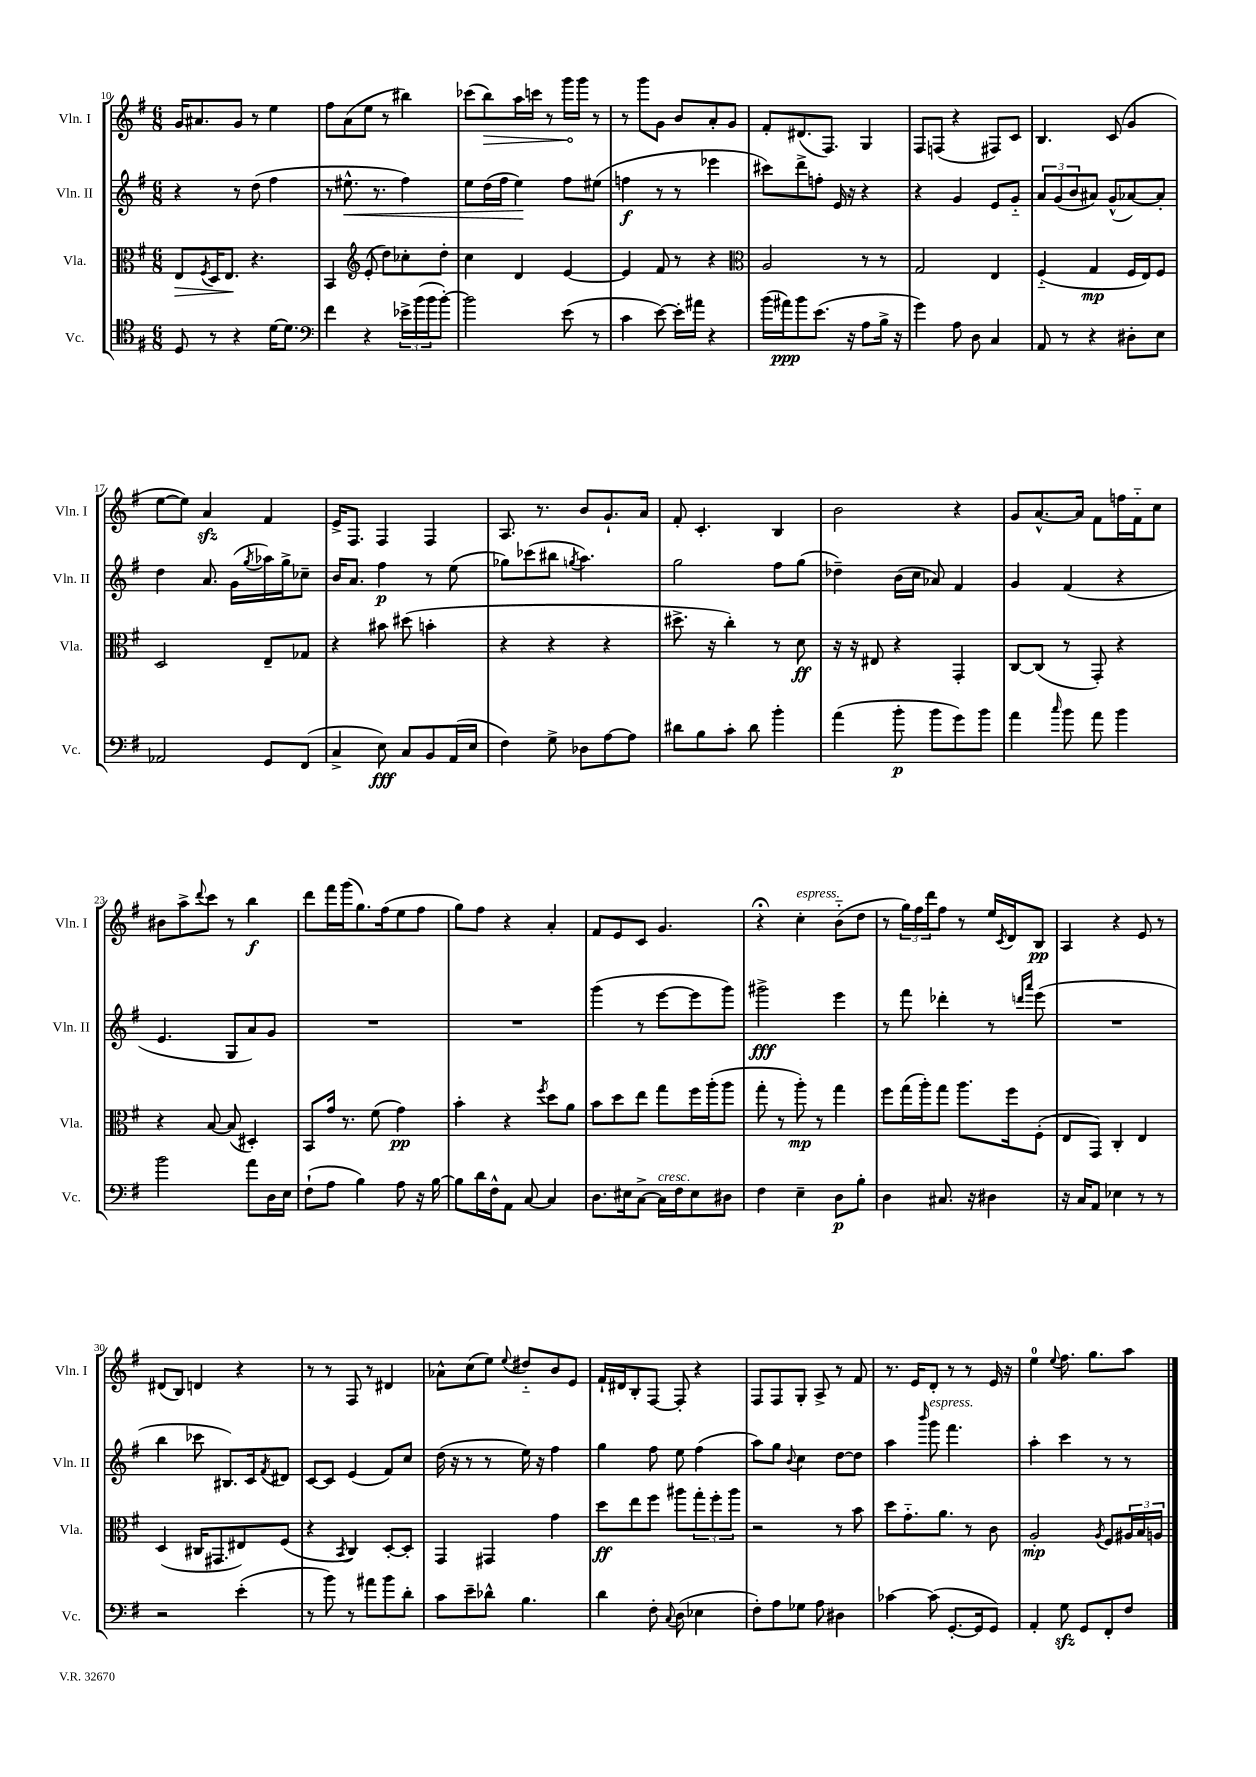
<<
\new StaffGroup <<
\new Staff = "s0" \with { instrumentName = "Vln. I" shortInstrumentName = "Vln. I" } {
    \clef treble \key g \major \numericTimeSignature \time 6/8
    g'16 ais'8. g'8 r8 e''4 |
    fis''8 a'8( e''8 r8 bis''4) |
    ces'''8( \once \override Hairpin.circled-tip = ##t b''8\>) a''16 c'''16 r8 g'''16\! g'''16 r8 |
    r8 g'''8 g'8 b'8 a'8-. g'8 |
    fis'8-. dis'8.( fis8.) g4 |
    fis8 f8( r4 fis8) c'8 |
    b4. c'8( g'4 |
    e''8~ e''8) a'4\sfz fis'4 |
    e'16-> fis8. fis4 fis4 |
    a8. r8. b'8 g'8.-! a'16 |
    fis'8-. c'4.-. b4 |
    b'2 r4 |
    g'8 a'8.~-^ a'16 fis'8 f''16 fis'16-_ c''8 |
    bis'8 a''8-> \appoggiatura { d'''8 } c'''8 r8 b''4\f |
    d'''8 fis'''16 g'''16( g''8.) fis''16( e''8 fis''8 |
    g''8) fis''8 r4 a'4-. |
    fis'8 e'8 c'8 g'4. |
    r4\fermata c''4-.^\markup { \italic "espress." } b'8-_( d''8 |
    r8 \tuplet 3/2 { g''16) fis''16 d'''16 } fis''8 r8 e''16 \acciaccatura { c'8 } d'16 b8\pp |
    a4 r4 e'8 r8 |
    dis'8( b8) d'4 r4 |
    r8 r8 fis8 r8 dis'4 |
    aes'8-^ c''8( e''8) \appoggiatura { e''8 } dis''8-_ b'8 e'8 |
    fis'16-! dis'16 b8-. fis8~ fis8-. r4 |
    fis8 fis8 g8-. a8-> r8 fis'8 |
    r8. e'16 d'8-. r8 r8 e'16 r16 |
    e''4-0 \appoggiatura { e''8 } fis''8. g''8. a''8 \bar "|." |
}
\new Staff = "s1" \with { instrumentName = "Vln. II" shortInstrumentName = "Vln. II" } {
    \clef treble \key g \major \numericTimeSignature \time 6/8
    r4 r8 d''8( fis''4 |
    r8 eis''8.-^\< r8. fis''4) |
    e''8 d''16( fis''16 e''4\!) fis''8 eis''8( |
    f''4\f r8 r8 ees'''4 |
    cis'''8) d'''8-> f''8-. e'16 r16 r4 |
    r4 g'4 e'8 g'8-_ |
    \tuplet 3/2 { a'8 g'8( b'8 } ais'8) g'8-^( aes'8~) aes'8-. |
    d''4 a'8. g'16( \acciaccatura { g''8 } aes''16) g''16-> ces''8-- |
    b'16 a'8. fis''4\p r8 e''8( |
    ges''8) ces'''8( bis''8 \acciaccatura { g''8 } a''4.) |
    g''2 fis''8 g''8( |
    des''4--) b'16( c''16 aes'8) fis'4 |
    g'4 fis'4( r4 |
    e'4. g8 a'8) g'8 |
    R2. |
    R2. |
    g'''4( r8 e'''8~ e'''8 g'''8) |
    gis'''2->\fff e'''4 |
    r8 fis'''8 des'''4-. r8 \grace { d'''16 a'''16 } e'''8( |
    R2. |
    b''4 ces'''8 bis8.) c'16 \acciaccatura { fis'8 } dis'8 |
    c'8~ c'8 e'4( fis'8) c''8 |
    d''16( r16 r8 r8 e''16) r16 fis''4 |
    g''4 fis''8 e''8 fis''4( |
    a''8) g''8 \appoggiatura { b'8 } c''4 d''8~ d''8 |
    a''4 \grace { b'''16 } g'''8^\markup { \italic "espress." } fis'''4. |
    a''4-. c'''4 r8 r8 \bar "|." |
}
\new Staff = "s2" \with { instrumentName = "Vla." shortInstrumentName = "Vla." } {
    \clef alto \key g \major \numericTimeSignature \time 6/8
    e8\> \acciaccatura { fis8 } d16 e8.\! r4. |
    b,4 \clef treble e'8-.( d''8) ces''8-. d''8-. |
    c''4 d'4 e'4~ |
    e'4 fis'8 r8 r4 |
    \clef alto a2 r8 r8 |
    g2 e4 |
    fis4-_( g4\mp fis16 e16) fis8 |
    d2 e8-- ges8 |
    r4 bis'8 dis''8( b'4-. |
    r4 r4 r4 |
    dis''8.-> r16 c''4-.) r8 d'8\ff |
    r16 r16 eis8 r4 g,4-. |
    c8~ c8( r8 g,8-.) r4 |
    r4 b8~ b8( dis4-.) |
    b,8 g'16 r8. fis'8( g'4\pp) |
    b'4-. r4 \acciaccatura { fis''8 } d''8 a'8 |
    b'8 d''8 e''8 g''8 fis''16 a''16-.( a''8 |
    g''8-. r8 a''8-.\mp) r8 g''4 |
    fis''8 g''16( a''16-.) g''8 a''8. fis''16 fis8-.( |
    e8 g,8) c4-. e4 |
    d4( cis16 gis,8. eis8) fis8( |
    r4 \acciaccatura { b,8 } c4) d8~-. d8-. |
    g,4 gis,4 g'4 |
    d''8\ff e''8 fis''8 ais''8 \tuplet 3/2 { g''8-. fis''8-. ais''8 } |
    r2 r8 b'8 |
    d''8 g'8.-_ a'8. r8 c'8 |
    a2-.\mp \acciaccatura { a8 } fis8 \tuplet 3/2 { ais16 b16 a16 } \bar "|." |
}
\new Staff = "s3" \with { instrumentName = "Vc." shortInstrumentName = "Vc." } {
    \clef tenor \key g \major \numericTimeSignature \time 6/8
    d8 r8 r4 d'16~ d'8. |
    \clef bass fis'4 r4 \tuplet 3/2 { ees'16-> b'16( b'16 } b'8~-.) |
    b'2 e'8( r8 |
    c'4 e'8~) e'16-. ais'16 r4 |
    b'16( ais'16\ppp) b'8 e'8.( r16 a8 b16-> r16 |
    g'4) a8 d8 c4 |
    a,8 r8 r4 dis8-. e8 |
    aes,2 g,8 fis,8( |
    c4-> e8\fff) c8 b,8 a,16( e16 |
    fis4) g8-> des8 a8~ a8 |
    dis'8 b8 c'8-. dis'8 b'4-. |
    a'4( b'8-.\p b'8 g'8) b'8 |
    a'4 \grace { c''16 } b'8 a'8 b'4 |
    b'2 a'8 d16 e16 |
    fis8-!( a8 b4) a8 r16 b16~ |
    b8 d'16 fis16-^ a,8 c8~ c4 |
    d8. eis16 c8~-> c16^\markup { \italic "cresc." } fis16 eis8 dis8 |
    fis4 e4-- d8\p b8-. |
    d4 cis8. r16 dis4 |
    r16 c16 a,8 ees4 r8 r8 |
    r2 e'4-.( |
    r8 b'8) r8 ais'8 b'8 d'8-. |
    c'8 e'8-- des'8-^ b4. |
    d'4 fis8-. \appoggiatura { c8 } d8( ees4 |
    fis8-.) a8 ges8 a8 dis4 |
    ces'4~ ces'8( g,8.~-. g,16 g,8) |
    a,4-. g8\sfz g,8 fis,8-. fis8 \bar "|." |
}
>>
>>
\layout { \context { \Score currentBarNumber = #10 } }
